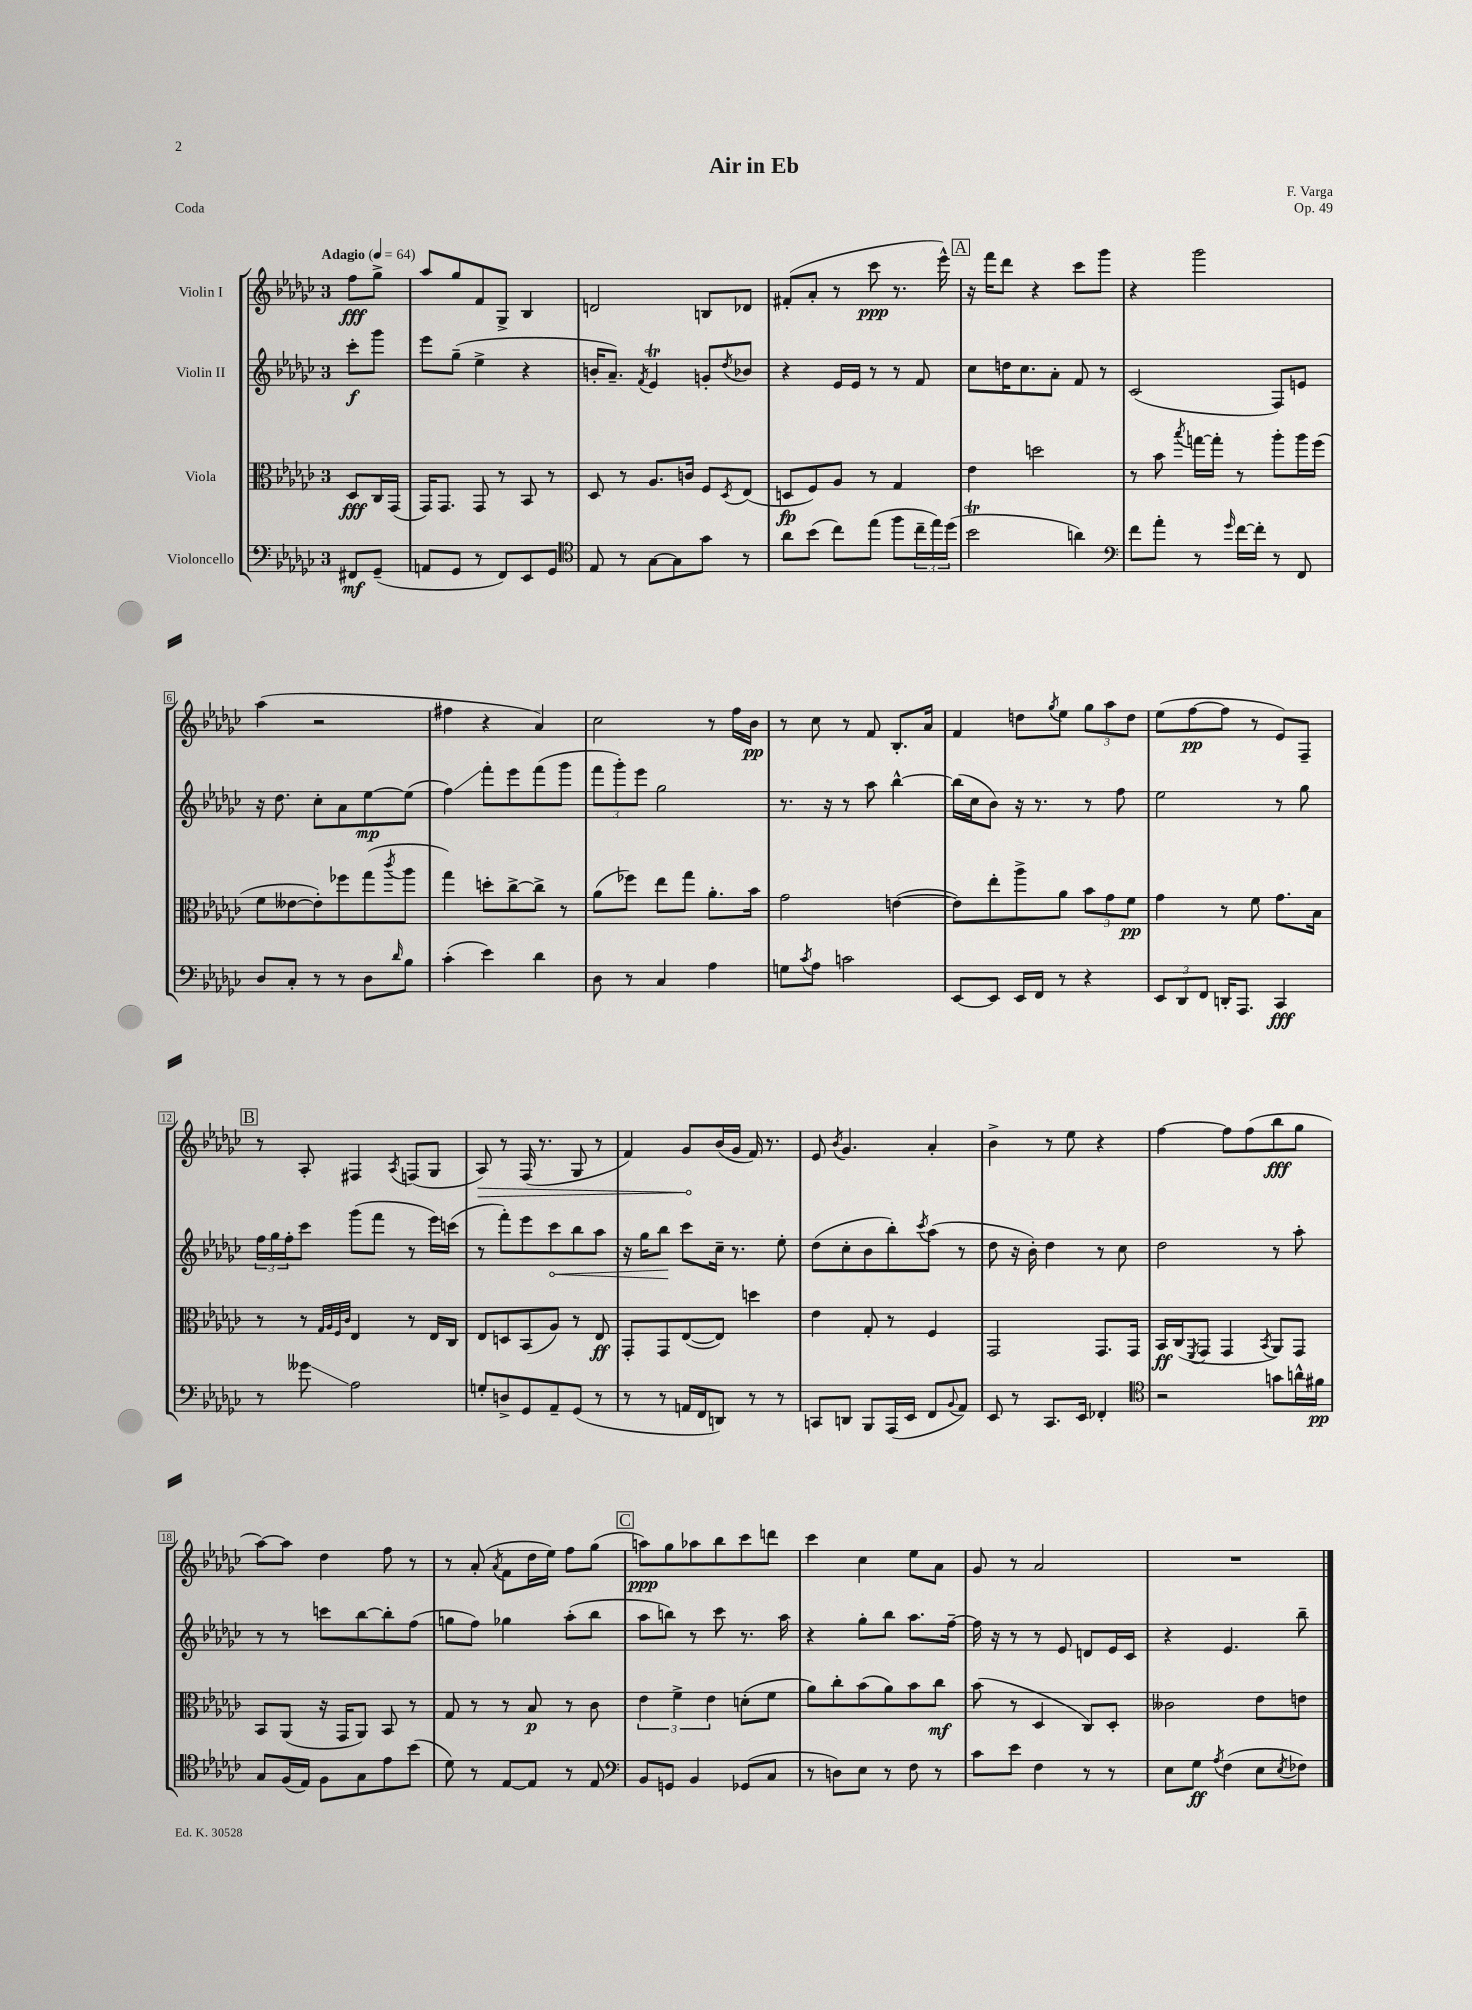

**kern	**kern	**kern	**kern
*staff4	*staff3	*staff2	*staff1
*clefF4	*clefC3	*clefG2	*clefG2
*k[b-e-a-d-g-c-]	*k[b-e-a-d-g-c-]	*k[b-e-a-d-g-c-]	*k[b-e-a-d-g-c-]
*M3/4	*M3/4	*M3/4	*M3/4
*MM64	*MM64	*MM64	*MM64
8FF#/L	8D-/L	8ccc-'\L	8ff\L
(8GG-~/J	16C-/L	8ggg-\J	8gg-^\J
.	(16GG-/JJ	.	.
=	=	=	=
8AA/L	16GG-/LK)	8eee-\L	8aa-/L
.	8.GG-/J	.	.
8GG-/J	.	(8gg-~\J	8gg-/
8r	8GG-/	4ee-^\	8f/
8FF/L)	8r	.	8G-^/J
8EE-/	8BB-/	4r	4B-/
8GG-/J	8r	.	.
=	=	=	=
*clefC4	*	*	*
8E-/	8D-/	16b'/LK	2d/
.	.	8.a-~/J)	.
8r	8r	.	.
.	.	8qf/	.
[8G-\L	8.A-/L	4e-/	.
8G-\]	.	.	.
.	16c/Jk	.	.
8g-\J	8F/L	8g'/L	8B/L
.	8qD-/	8qdd-/	.
8r	(8E-/J	8b-/J	8d-/J
=	=	=	=
8a-\L	8D/L	4r	(8f#'/L
(8b-\J	8F/)	.	8a-'/J
8cc-\L)	8A-/J	16e-/LL	8r
.	.	16e-/JJ	.
(8ee-\J	8r	8r	8ccc-\
8ff\L	4G-/	8r	8.r
24cc-~\L	.	8f/	.
24ee-\)	.	.	.
.	.	.	16eee-^^\)
(24dd-\JJ	.	.	.
=	=	=	=
2b-\	4e-\	8cc-\L	16r
.	.	.	16fff\LK
.	.	16dd\K	8ddd-\J
.	.	8.cc-\	.
.	2dd\	.	4r
.	.	8a-'\J	.
4a\)	.	8f/	8ccc-\L
.	.	8r	8ggg-\J
=	=	=	=
*clefF4	*	*	*
8f\L	8r	(2c-/	4r
8a-'\J	8b-\	.	.
.	8qbb-/	.	.
8r	[16gg\LL	.	2ggg-\
.	16gg'\]JJ	.	.
16qqg-/	.	.	.
[16f\LL	8r	.	.
16f'\]JJ	.	.	.
8r	8aa-'\L	8F/L)	.
8FF/	16aa-\L	8e/J	.
.	(16ff\JJ	.	.
=	=	=	=
8D-/L	8f\L	16r	(4aa-\
.	.	8.dd-\	.
8C-'/J	[8e--\	.	.
8r	8e--'\])	8cc-'\L	2r
8r	8ff-\	8a-\	.
8D-\L	(8gg-\	[8ee-\	.
16qqd-/	8qccc-/	.	.
8B-\J	8aa-\J	(8ee-\]J	.
=	=	=	=
(4c-'\	4gg-\)	4ff\)	4ff#\
4e-\)	8dd'\L	8fff'\L	4r
.	[8cc-^\	8eee-\	.
4d-\	8cc-^\]J	(8fff\	4a-/)
.	8r	8ggg-\J	.
=	=	=	=
8D-\	(8a-\L	12fff\L	2cc-\
.	.	12ggg-'\)	.
8r	8ff-\J)	.	.
.	.	12eee-\J	.
4C-/	8ee-\L	2gg-\	.
.	8gg-\J	.	.
4A-\	8.a-'\L	.	8r
.	.	.	16ff\LL
.	16b-\Jk	.	16b-\JJ
=	=	=	=
8G\L	2g-\	8.r	8r
8qc-/	.	.	.
8A-\J	.	.	8cc-\
.	.	16r	.
2c\	.	8r	8r
.	.	8aa-\	8f/
.	([4e\	[4bb-^^\	8.B-'/L
.	.	.	16a-/Jk
=	=	=	=
[8EE-/L	8e\]L)	(16bb-\]LL	4f/
.	.	16cc-\J	.
8EE-/]J	8ee-'\	8b-\J)	.
16EE-/LL	8aa-^\	16r	8dd\L
16FF/JJ	.	8.r	.
.	.	.	8qgg-/
8r	8a-\J	.	8ee-\J
4r	12b-\L	8r	12gg-\L
.	12g-\	.	12aa-\
.	.	8ff\	.
.	12f\J	.	12dd\J
=	=	=	=
12EE-/L	4g-\	2ee-\	(8ee-\L
12DD-/	.	.	.
.	.	.	[8ff\
12FF/J	.	.	.
16DD'/LK	8r	.	8ff\]J
8.AAA-/J	.	.	.
.	8f\	.	8r
4CC-/	8.g-\L	8r	8e-/L)
.	.	8gg-\	8F~/J
.	16B-\Jk	.	.
=	=	=	=
8r	8r	24ff\LL	8r
.	.	24gg-\	.
.	.	24ff'\J	.
8g--\	8r	8ccc-\J	8A-'/
.	32qqG-/LLL	.	.
.	32qqA-/	.	.
.	32qqF/	.	.
.	32qqc-/JJJ	.	.
2A-\	4E-/	(8ggg-\L	4F#/
.	.	8fff\J	.
.	.	.	8qA-/
.	8r	8r	(8F/L
.	16E-/LL	16eee-\LL)	8G-/J
.	16C-/JJ	(16ccc\JJ	.
=	=	=	=
8G'/L	8E-/L	8r	8A-/)
8D^/	8D/	8fff'\L)	8r
8GG-/	(8BB-/	8eee-\	(16F/
.	.	.	8.r
8AA-~/	8A-/J)	8ccc-\	.
(8GG-/J	8r	8bb-\	8G-/
8r	8E-/	8aa-\J	8r
=	=	=	=
8r	8GG-'/L	16r	4f/)
.	.	16gg-\LK	.
8r	8GG-/	8bb-\J	.
16AA/LL	([8E-/	8ccc-\L	8g-/L
16FF/J	.	.	.
8DD/J)	8E-/]J)	16cc-~\Jk	(16b-/L
.	.	8.r	16g-/JJ
8r	4dd\	.	16f/)
.	.	.	8.r
8r	.	8ee-'\	.
=	=	=	=
8CC/L	4e-\	(8dd-\L	8e-/
.	.	.	8qb-/
8DD/J	.	8cc-'\	4.g-/
8BBB-/L	8G-'/	8b-\	.
(16AAA-/L	8r	8bb-'\)	.
16EE-/JJ	.	.	.
.	.	8qccc-/	.
8FF/L	4F/	(8aa-\J	4a-'/
8qqBB-/	.	.	.
8AA-/J)	.	8r	.
=	=	=	=
8EE-/	2GG-/	8dd-\	4b-^\
8r	.	16r	.
.	.	16b-'\)	.
8.CC-/L	.	4dd-\	8r
.	.	.	8ee-\
16EE-/Jk	.	.	.
4FF-'/	8.GG-/L	8r	4r
.	.	8cc-\	.
.	16GG-/Jk	.	.
=	=	=	=
*clefC4	*	*	*
2r	16BB-/LL	2dd-\	[4ff\
.	(16C-/J	.	.
.	8qFF/	.	.
.	8GG-/J	.	.
.	4GG-/	.	8ff\]L
.	.	.	(8ff\
.	8qBB-/	.	.
8g\L	8AA-/L)	8r	8bb-\
16a^^\L	8GG-/J	8aa-'\	8gg-\J
16f#\JJ	.	.	.
=	=	=	=
8G-/L	8BB-/L	8r	[8aa-\L)
(16F/L	(8AA-/J	8r	8aa-\]J
16E-/JJ)	.	.	.
8F\L	16r	8ccc\L	4dd-\
.	16GG-/LK	.	.
8G-\	8AA-/J)	[8bb-\	.
8e-\	8BB-/	8bb-'\]	8ff\
(8b-\J	8r	(8ff\J	8r
=	=	=	=
8d-\)	8G-/	8gg\L	8r
8r	8r	8ff\J)	(8a-'/
.	.	.	8qa-/
[8E-/L	8r	4gg-\	8f\L
8E-/]J	8B-/	.	16dd-\L
.	.	.	16ee-\JJ)
8r	8r	(8aa-'\L	8ff\L
8E-/	8c-\	8bb-\J	(8gg-\J
=	=	=	=
*clefF4	*	*	*
8BB-/L	6e-\	8aa-\L	8aa\L)
8GG/J	.	8bb\J)	8gg-\
.	6f^\	.	.
4BB-/	.	8r	8aa-\
.	6e-\	.	.
.	.	8ccc-\	8bb-\
(8GG-/L	(8d'\L	8.r	8ccc-\
8C-/J	8f\J	.	8ddd\J
.	.	16aa-\	.
=	=	=	=
8r	8a-\L)	4r	4ccc-\
8D\L)	8cc-'\	.	.
8E-\J	(8b-\	8gg-'\L	4cc-\
8r	8a-\)	8bb-\J	.
8F\	8b-\	8.aa-\L	8ee-\L
8r	8cc-\J	.	8a-\J
.	.	[16ff~\Jk	.
=	=	=	=
8c-\L	(8b-\	16ff\]	8g-/
.	.	16r	.
8e-\J	8r	8r	8r
4F\	4D-/	8r	2a-/
.	.	8e-/	.
8r	8C-/L)	8d/L	.
8r	8D-'/J	16e-/L	.
.	.	16c-/JJ	.
=	=	=	=
8E-\L	2c--\	4r	2.r
8G-\J	.	.	.
8qA-/	.	.	.
(4F\	.	4.e-/	.
8E-\L	8e-\L	.	.
8qE-/	.	.	.
8F-\J)	8e\J	8bb-~\	.
==	==	==	==
*-	*-	*-	*-
